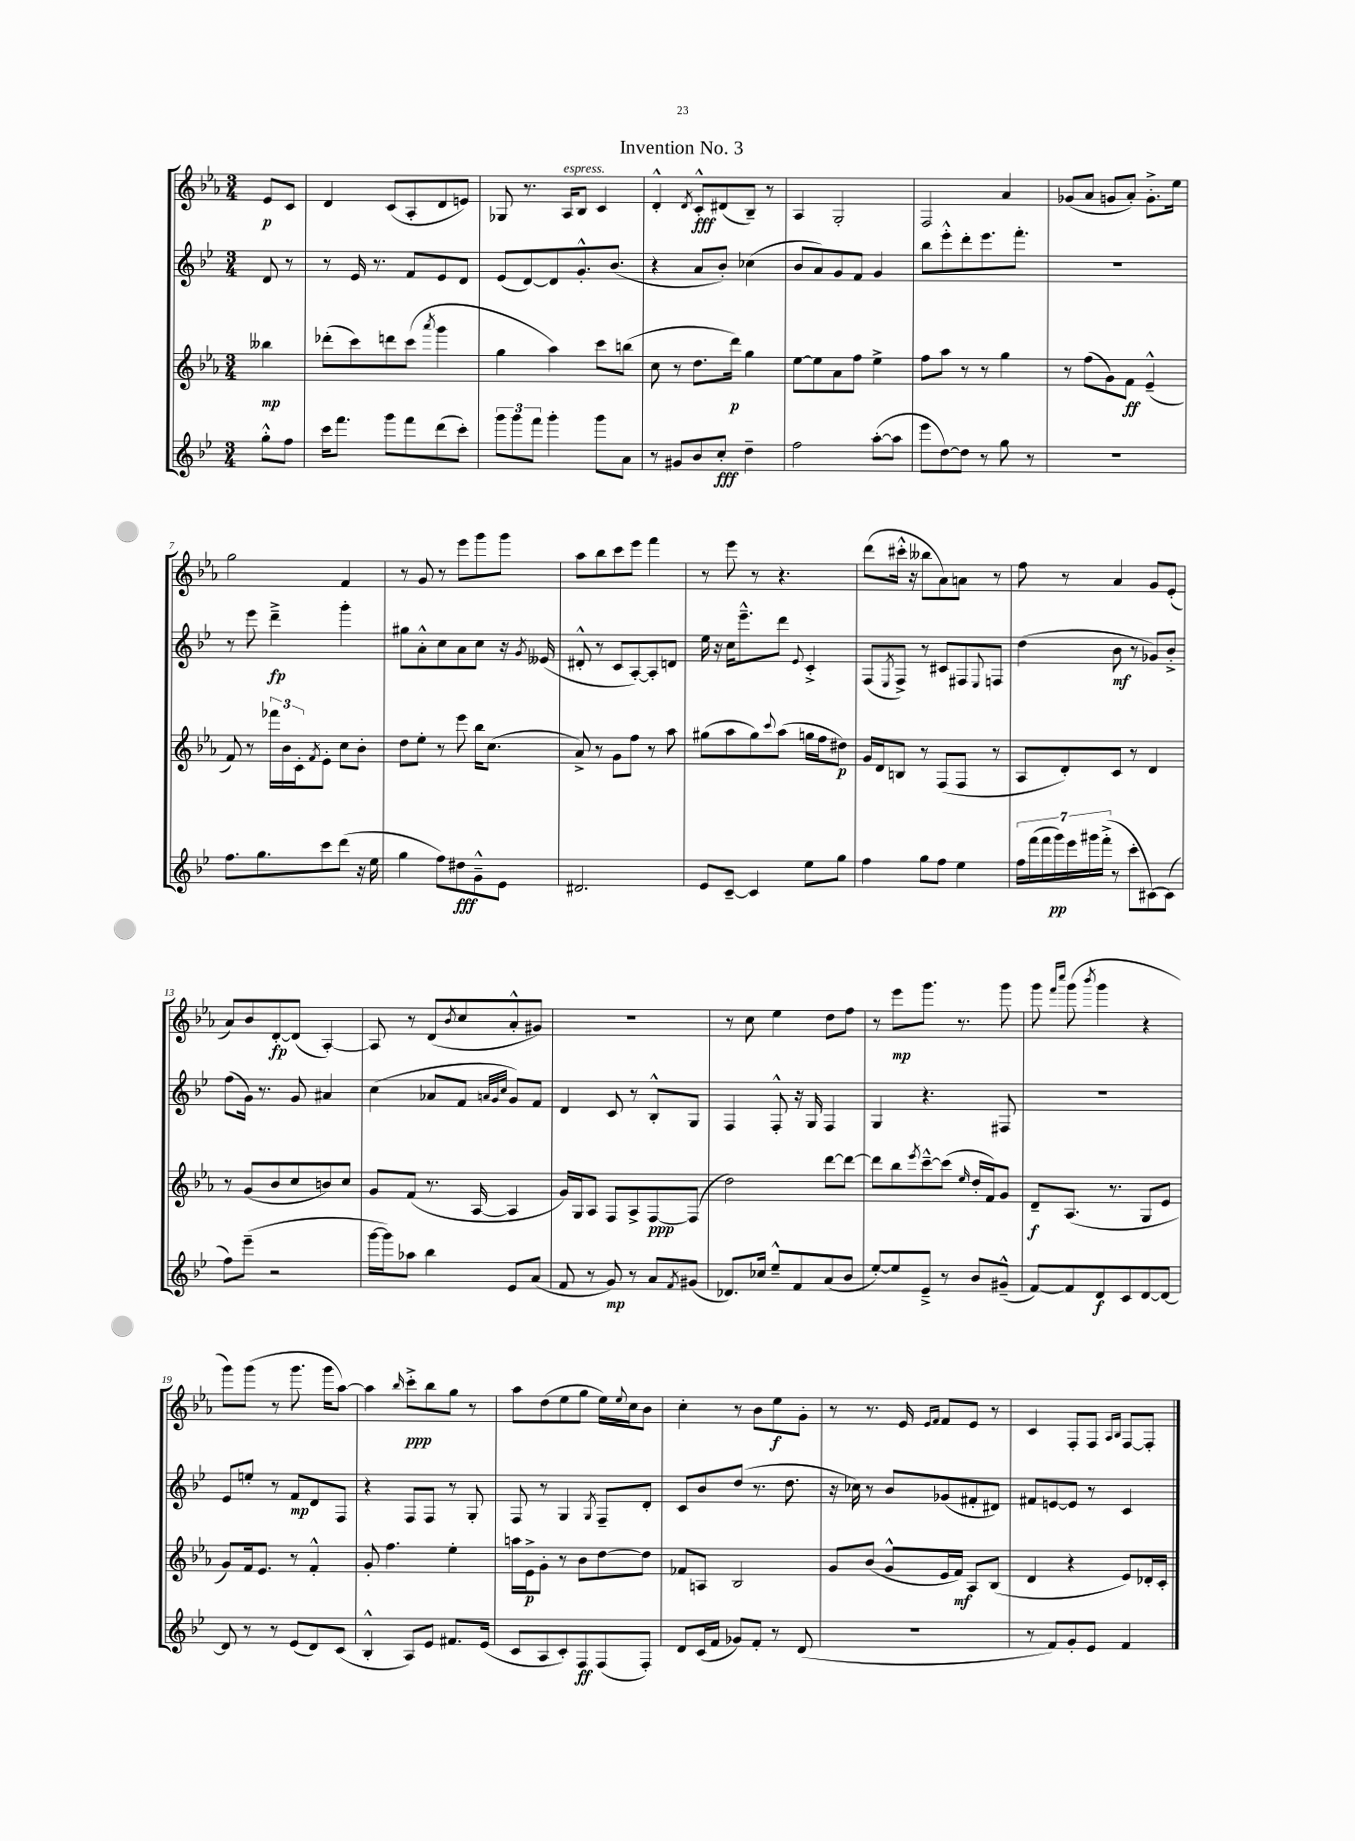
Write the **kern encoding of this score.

**kern	**kern	**kern	**kern
*staff4	*staff3	*staff2	*staff1
*clefG2	*clefG2	*clefG2	*clefG2
*k[b-e-]	*k[b-e-a-]	*k[b-e-]	*k[b-e-a-]
*M3/4	*M3/4	*M3/4	*M3/4
8gg'^^	4bb--	8d	8e-
8ff	.	8r	8c
=	=	=	=
16ccc	(8ddd-'	8r	4d
8.fff	.	.	.
.	8ccc)	16e-	.
.	.	8.r	.
8ggg	8ddd	.	(8c
8fff	(8ccc	8f	8A-'
.	8qaaa-	.	.
(8ddd	4ggg	8e-	8d
8ccc')	.	8d	8e)
=	=	=	=
12ggg	4gg	(8e-	8G-
12ggg	.	.	.
.	.	[8d)	8.r
12fff	.	.	.
4ggg'	4aa-)	8d]	.
.	.	.	16A-
.	.	8.g'^^	8B-
8ggg	8ccc	.	4c
.	.	(8.b-	.
8a	(8bb	.	.
=	=	=	=
8r	8cc	4r	4d'^^
8g#	8r	.	.
.	.	.	8qd
8b-	8.dd	8a	8c'^^
8cc'	.	8b-')	(8d#
.	16ddd)	.	.
4dd~	4gg	(4cc-	8B-~)
.	.	.	8r
=	=	=	=
2ff	[8ee-	8b-	4A-
.	8ee-]	8a)	.
.	8a-	8g	2G'
.	8ff	8f	.
([8aa'	4ee-^	4g	.
8aa]	.	.	.
=	=	=	=
8eee-	8ff	8bb-	2F
[8dd)	8aa-	8eee-'^^	.
8dd]	8r	8ddd'	.
8r	8r	8.eee-	.
8gg	4gg	.	4a-
.	.	8.fff'	.
8r	.	.	.
=	=	=	=
2.r	8r	2.r	(8g-
.	(8ff	.	8a-
.	8g)	.	8g
.	8f	.	8a-')
.	(4e-~^^	.	8.g'^
.	.	.	16ee-
=	=	=	=
8.ff	8f)	8r	2gg
.	8r	8eee-	.
8.gg	.	.	.
.	24fff-	4ddd~^	.
.	24b-	.	.
.	24c'	.	.
.	8qf	.	.
8ccc	8e-'	.	.
(8ddd	8cc	4ggg'	4f
16r	8b-'	.	.
16ee-	.	.	.
=	=	=	=
4gg	8dd	8gg#	8r
.	8ee-'	8a'^^	8g
8ff)	8r	8cc	8r
8dd#	8eee-	8a	8eee-
8g~^^	16bb-	8cc	8ggg
.	(8.cc	.	.
8e-	.	16r	8ggg
.	.	8qg	.
.	.	(16e--	.
=	=	=	=
2.d#	8a-^)	8d#'^^	8aa-
.	8r	8r	8bb-
.	8g	8c	8ccc
.	8ff	[8A')	8eee-
.	8r	8A']	4fff
.	8aa-	8d	.
=	=	=	=
8e-	(8gg#	16ee-	8r
.	.	16r	.
[8c~	8aa-	16cc	8eee-
.	.	8.eee-~^^	.
4c]	8gg#)	.	8r
.	8qqccc	.	.
.	(8aa-	8ddd	4.r
.	.	8qqe-	.
8ee-	16gg	4c'^	.
.	16ff	.	.
8gg	8dd#)	.	.
=	=	=	=
4ff	16g	(8F	(8ddd
.	16d	.	.
.	.	8qE-	.
.	8B	8F^)	16ccc#'^^
.	.	.	16r
8gg	8r	8r	8bb--
8ff	(8F	8c#	8a-)
4ee-	8F	8F#	8a
.	.	8qqE-	.
.	8r	8F	8r
=	=	=	=
28ff	8A-	(4dd	8ff
(28fff	.	.	.
28fff	.	.	.
28ggg)	.	.	.
.	8d')	.	8r
28eee-	.	.	.
28ggg#	.	.	.
(28fff'^	.	.	.
8r	8c	8b-	4a-
8ccc'	8r	8r	.
[8c#)	4d	8g-)	8g
(8c#]	.	8b-'^	(8e-'
=	=	=	=
8ff)	8r	(8ff	8a-)
(8eee-~	(8g	16g)	8b-
.	.	8.r	.
2r	8b-	.	[8d'
.	8cc	8g	(8d]
.	8b)	4a#	[4A-')
.	8cc	.	.
=	=	=	=
[16ggg	8g	(4cc	8A-]
16ggg])	.	.	.
8aa-	(8f	.	8r
4bb-	8.r	8a-	(8d
.	.	.	8qb-
.	.	8f	8cc
.	[16A-	.	.
.	.	32qqa	.
.	.	32qqg	.
.	.	32qqcc	.
8e-	4A-]	8g)	8a-'^^
(8a	.	8f	8g#)
=	=	=	=
8f	16g)	4d	2.r
.	16G	.	.
8r	8A-	.	.
8g)	8F	8c	.
8r	8A-^	8r	.
8a	[8F	8B-'^^	.
8qf	.	.	.
(8g#	(8F]	8G	.
=	=	=	=
8.d-)	2dd)	4F	8r
.	.	.	8cc
16cc-	.	.	.
8ee-~^^	.	8F'^^	4ee-
8f	.	16r	.
.	.	16G	.
(8a	[8ddd	4F	8dd
8b-	8ddd_	.	8ff
=	=	=	=
[8ee-')	8ddd]	4G	8r
8ee-]	8bb-	.	8eee-
.	8qeee-	.	.
8e-~^	[8ccc~^^	4.r	8.ggg
8r	(8ccc]	.	.
.	.	.	8.r
.	16qqee-	.	.
8b-	16dd'	.	.
.	16f)	.	.
(8g#~^^	8g	8F#	8ggg
=	=	=	=
[8f)	8d~	2.r	8ggg
.	.	.	16qqfff
.	.	.	16qqcccc
8f]	(8.A-	.	(8ggg
.	.	.	8qbbb-
8d	.	.	4ggg
.	8.r	.	.
8c	.	.	.
[8d	8G	.	4r
8d_	8e-	.	.
=	=	=	=
8d]	8g)	8e-	8ggg)
8r	16f	8ee'	(8ggg
.	8.e-	.	.
8r	.	8r	8r
(8e-	8r	8f	8.ggg
8d)	4f'^^	8d	.
.	.	.	16ggg
(8c	.	8F	[8aa-)
=	=	=	=
4B-'^^	8g'	4r	4aa-]
.	4.ff	.	.
.	.	.	16qqbb-
8A)	.	8F	8ccc'^
8e-	.	8F	8bb-
8.f#	4ee-'	8r	8gg
.	.	8G'	8r
(16e-	.	.	.
=	=	=	=
8c	16aa	8F	8aa-
.	16e-^	.	.
8A	8g'	8r	(8dd
8c')	8r	4G	8ee-
8F	8b-	.	8gg
.	.	8qG	.
(8F	[8dd	8F~	16ee-)
.	.	.	8qqee-
.	.	.	16cc
8F')	8dd]	8d'	8b-
=	=	=	=
8d	8f-	8c	4cc'
(16c	8A	8b-	.
16f	.	.	.
8g-)	2B-	(8dd	8r
8f'	.	8.r	8b-
8r	.	.	8ee-
.	.	8.dd	.
(8d	.	.	8g'
=	=	=	=
2.r	8g	16r	8r
.	.	16cc-)	.
.	(8b-	8r	8.r
.	8g^^	8b-	.
.	.	.	16e-
.	.	.	16qqe-
.	.	.	16qqf
.	16e-	(8g-	8f
.	16f)	.	.
.	8A-	8f#'	8e-
.	(8B-	8d#)	8r
=	=	=	=
8r	4d	8f#	4c
8f)	.	[8e	.
8g'	4r	8e]	8F'
8e-	.	8r	8F
.	.	.	16qqA-
.	.	.	16qqB-
4f	8e-)	4c	[8F
.	16d-'	.	8F']
.	16c'	.	.
==	==	==	==
*-	*-	*-	*-
